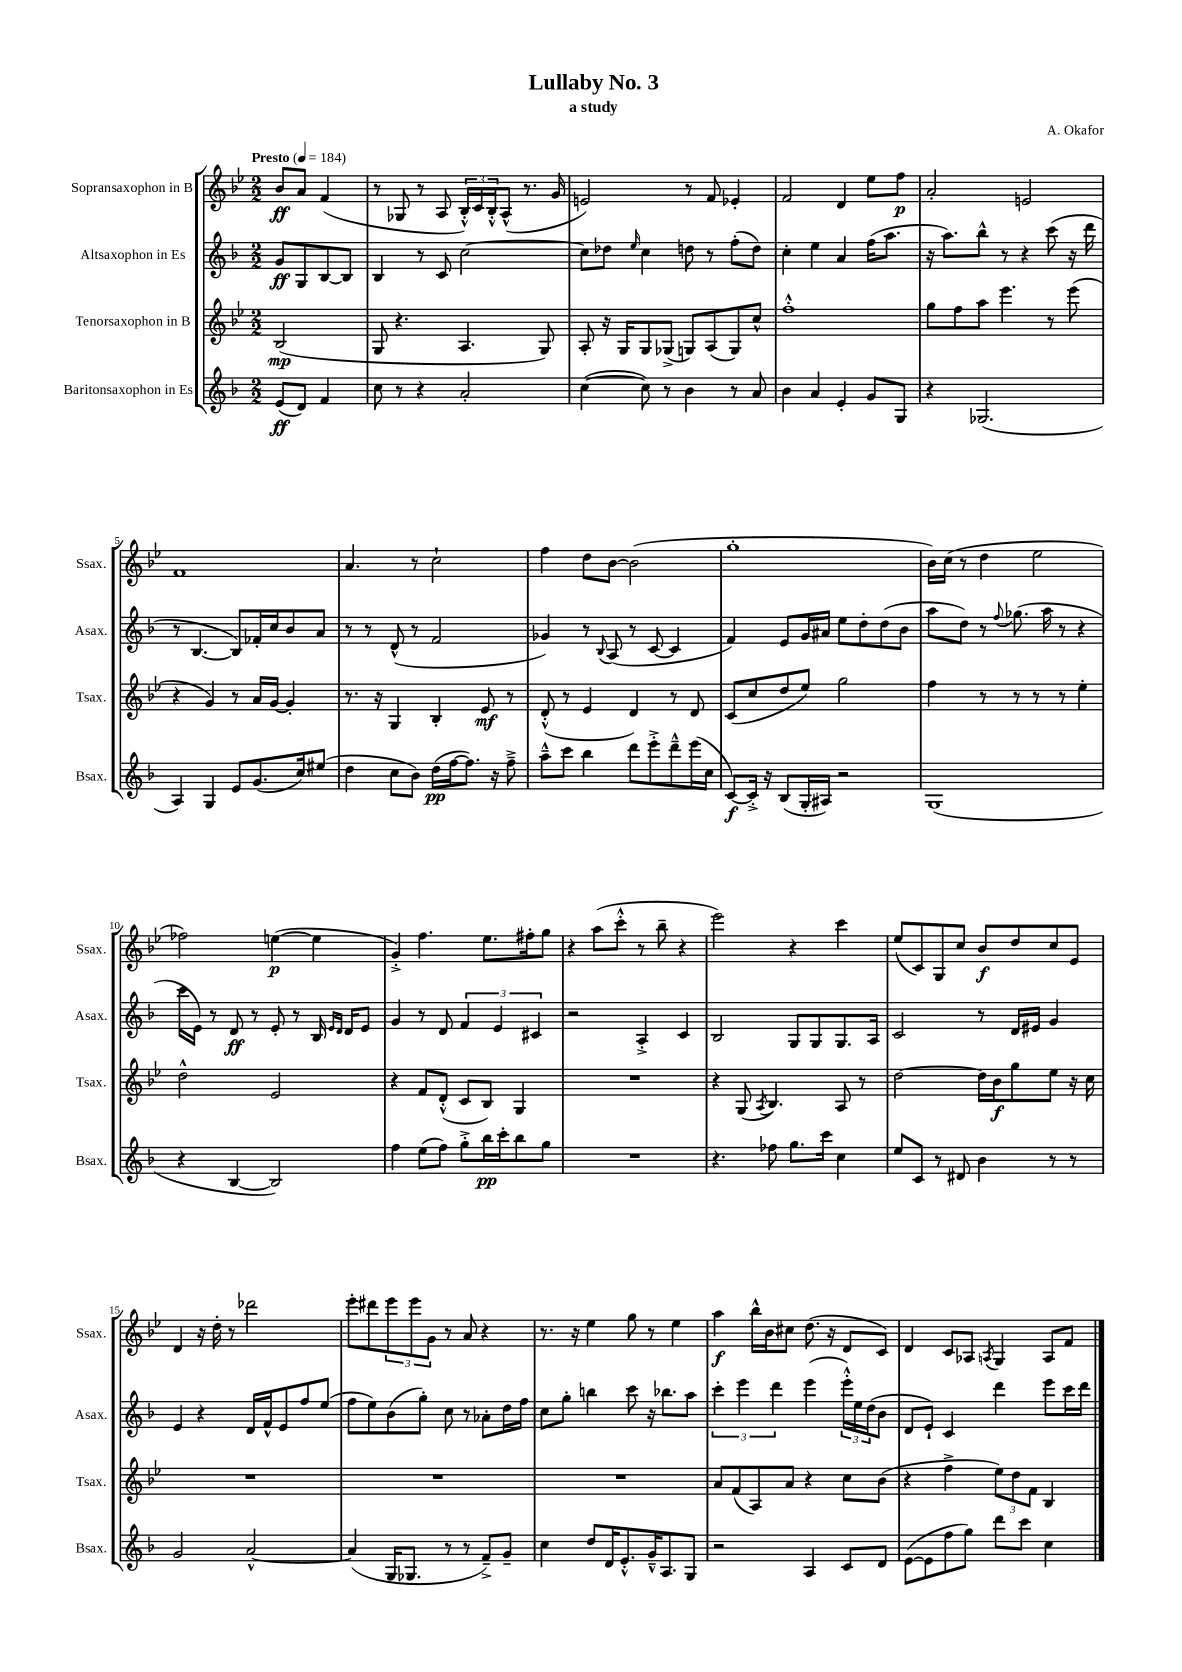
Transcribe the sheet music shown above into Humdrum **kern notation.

**kern	**kern	**kern	**kern
*staff4	*staff3	*staff2	*staff1
*clefG2	*clefG2	*clefG2	*clefG2
*k[b-]	*k[b-e-]	*k[b-]	*k[b-e-]
*M2/2	*M2/2	*M2/2	*M2/2
*MM184	*MM184	*MM184	*MM184
(8e	(2B-	8g	8b-
8d)	.	8G	8a
4f	.	[8B-	(4f
.	.	8B-]	.
=	=	=	=
8cc	8G	4B-	8r
8r	4.r	.	8G-
4r	.	8r	8r
.	.	8c	8A
2a'	4.A	[2cc	24B-'^^)
.	.	.	24c
.	.	.	24B-'^^
.	.	.	(8A^^
.	.	.	8.r
.	8G)	.	.
.	.	.	16g
=	=	=	=
([4cc	8A'	8cc]	2e)
.	16r	8dd-	.
.	16G	.	.
.	.	16qqee	.
8cc])	8G	4cc	.
8r	(8G-^	.	.
4b-	8G)	8dd	8r
.	(8A	8r	8f
8r	8G)	(8ff'	4e-'
8a	8cc^^	8dd)	.
=	=	=	=
4b-	1ff'^^	4cc'	2f
4a	.	4ee	.
4e'	.	4a	4d
8g	.	(16ff	8ee-
.	.	8.aa	.
8G	.	.	8ff
=	=	=	=
4r	8gg	16r	2a'
.	.	8.aa)	.
.	8ff	.	.
(2.G-	8aa	8bb-^^	.
.	4.eee-	8r	.
.	.	4r	2e
.	8r	(8ccc	.
.	(8eee-	16r	.
.	.	16ddd	.
=	=	=	=
4A)	4r	8r	1f
.	.	[4.B-	.
4G	4g)	.	.
8e	8r	8B-])	.
(8.g	16a	16f-'	.
.	[16g	16cc	.
.	4g']	8b-	.
16cc)	.	.	.
(8ee#	.	8a	.
=	=	=	=
4dd	8.r	8r	4.a
.	.	8r	.
.	16r	.	.
8cc	4G	(8d^^	.
8b-)	.	8r	8r
(16dd	4B-'	2f	2cc`
[16ff	.	.	.
8.ff])	.	.	.
.	8e-	.	.
16r	.	.	.
8ff~^	8r	.	.
=	=	=	=
8aa~^^	(8d'^^	4g-)	4ff
8ccc	8r	.	.
4bb-	4e-	8r	8dd
.	.	8qqB-	.
.	.	(8A	[8b-
8ddd	4d)	8r	(2b-]
8eee'^	.	[8c	.
8ddd~^^	8r	4c]	.
(16eee	8d	.	.
16cc	.	.	.
=	=	=	=
[8c)	(8c	4f)	1gg'
16c'^]	8cc	.	.
16r	.	.	.
(8B-	8dd	8e	.
16G'	8ee-)	16g	.
16A#)	.	16a#	.
2r	2gg	8ee	.
.	.	8dd'	.
.	.	(8dd	.
.	.	8b-	.
=	=	=	=
(1G	4ff	8aa	16b-)
.	.	.	(16cc
.	.	8dd)	8r
.	8r	8r	4dd
.	.	8qqff	.
.	8r	(8.gg-	.
.	8r	.	2ee-
.	.	16aa	.
.	8r	8r	.
.	4ee-'	4r	.
=	=	=	=
4r	2dd^^	16ccc	2ff-)
.	.	16e)	.
.	.	8r	.
[4B-	.	8d	.
.	.	8r	.
2B-])	2e-	8e'	([4ee
.	.	8r	.
.	.	16B-	4ee]
.	.	16qqe	.
.	.	16qqd	.
.	.	16d	.
.	.	8e	.
=	=	=	=
4ff	4r	4g	4g'^)
(8ee	8f	8r	4.ff
8ff)	(8d'^^	8d	.
8gg'^	8c	6f	.
16bb-	8B-)	.	8.ee-
.	.	6e	.
16ccc'	.	.	.
8bb-	4G	.	.
.	.	.	16ff#'
.	.	6c#	.
8gg	.	.	8gg
=	=	=	=
1r	1r	2r	4r
.	.	.	(8aa
.	.	.	8ccc'^^
.	.	4A'^	8r
.	.	.	8bb-~
.	.	4c	4r
=	=	=	=
4.r	4r	2B-	2eee-)
.	(8G	.	.
.	8qA	.	.
8ff-	4.B-)	.	.
8.gg	.	8G	4r
.	.	8G	.
16ccc	.	.	.
4cc	8A	8.G	4ccc
.	8r	.	.
.	.	16A	.
=	=	=	=
8ee	[2dd	2c	(8ee-
8c	.	.	8c)
8r	.	.	8G
8d#	.	.	8cc
4b-	16dd]	8r	8b-
.	16b-	.	.
.	8gg	16d	8dd
.	.	16e#	.
8r	8ee-	4g	8cc
8r	16r	.	8e-
.	16cc	.	.
=	=	=	=
2g	1r	4e	4d
.	.	4r	16r
.	.	.	16dd'
.	.	.	8r
[2a^^	.	16d	2ddd-
.	.	16f^^	.
.	.	8e	.
.	.	8ff	.
.	.	(8ee	.
=	=	=	=
(4a]	1r	8ff	8eee-'
.	.	8ee)	8ddd#
16G	.	(8b-	12eee-
8.G-	.	.	.
.	.	.	12eee-
.	.	8gg')	.
.	.	.	12g
8r	.	8cc	8r
8r	.	8r	8a
8f~^)	.	8a-'	4r
8g~	.	16dd	.
.	.	16ff	.
=	=	=	=
4cc	1r	8cc	8.r
.	.	8gg'	.
.	.	.	16r
8dd	.	4bb	4ee-
16d	.	.	.
8.e'^^	.	.	.
.	.	8ccc	8gg
16g~^^	.	16r	8r
8.A	.	8.bb-	.
.	.	.	4ee-
8G	.	8aa	.
=	=	=	=
2r	8a	6ccc'	4aa
.	(8f	.	.
.	.	6eee	.
.	8A)	.	16bb-^^
.	.	.	16b-
.	.	6ddd	.
.	8a	.	8cc#
4A	4r	(4eee	(8.dd
.	.	.	16r
8c	8cc	24eee'^^)	8d
.	.	24ee	.
.	.	(24dd	.
8d	(8b-	8b-	8c)
=	=	=	=
([8e	4r	8d	4d
8e]	.	8e`)	.
8ff	4ff^	4c	8c
8gg)	.	.	8A-
.	.	.	8qA
8ddd	12ee-)	4ddd	4G
.	12dd	.	.
8ccc	.	.	.
.	12f	.	.
4cc	4B-	8eee	8A
.	.	16ccc	8f
.	.	16ddd	.
==	==	==	==
*-	*-	*-	*-
